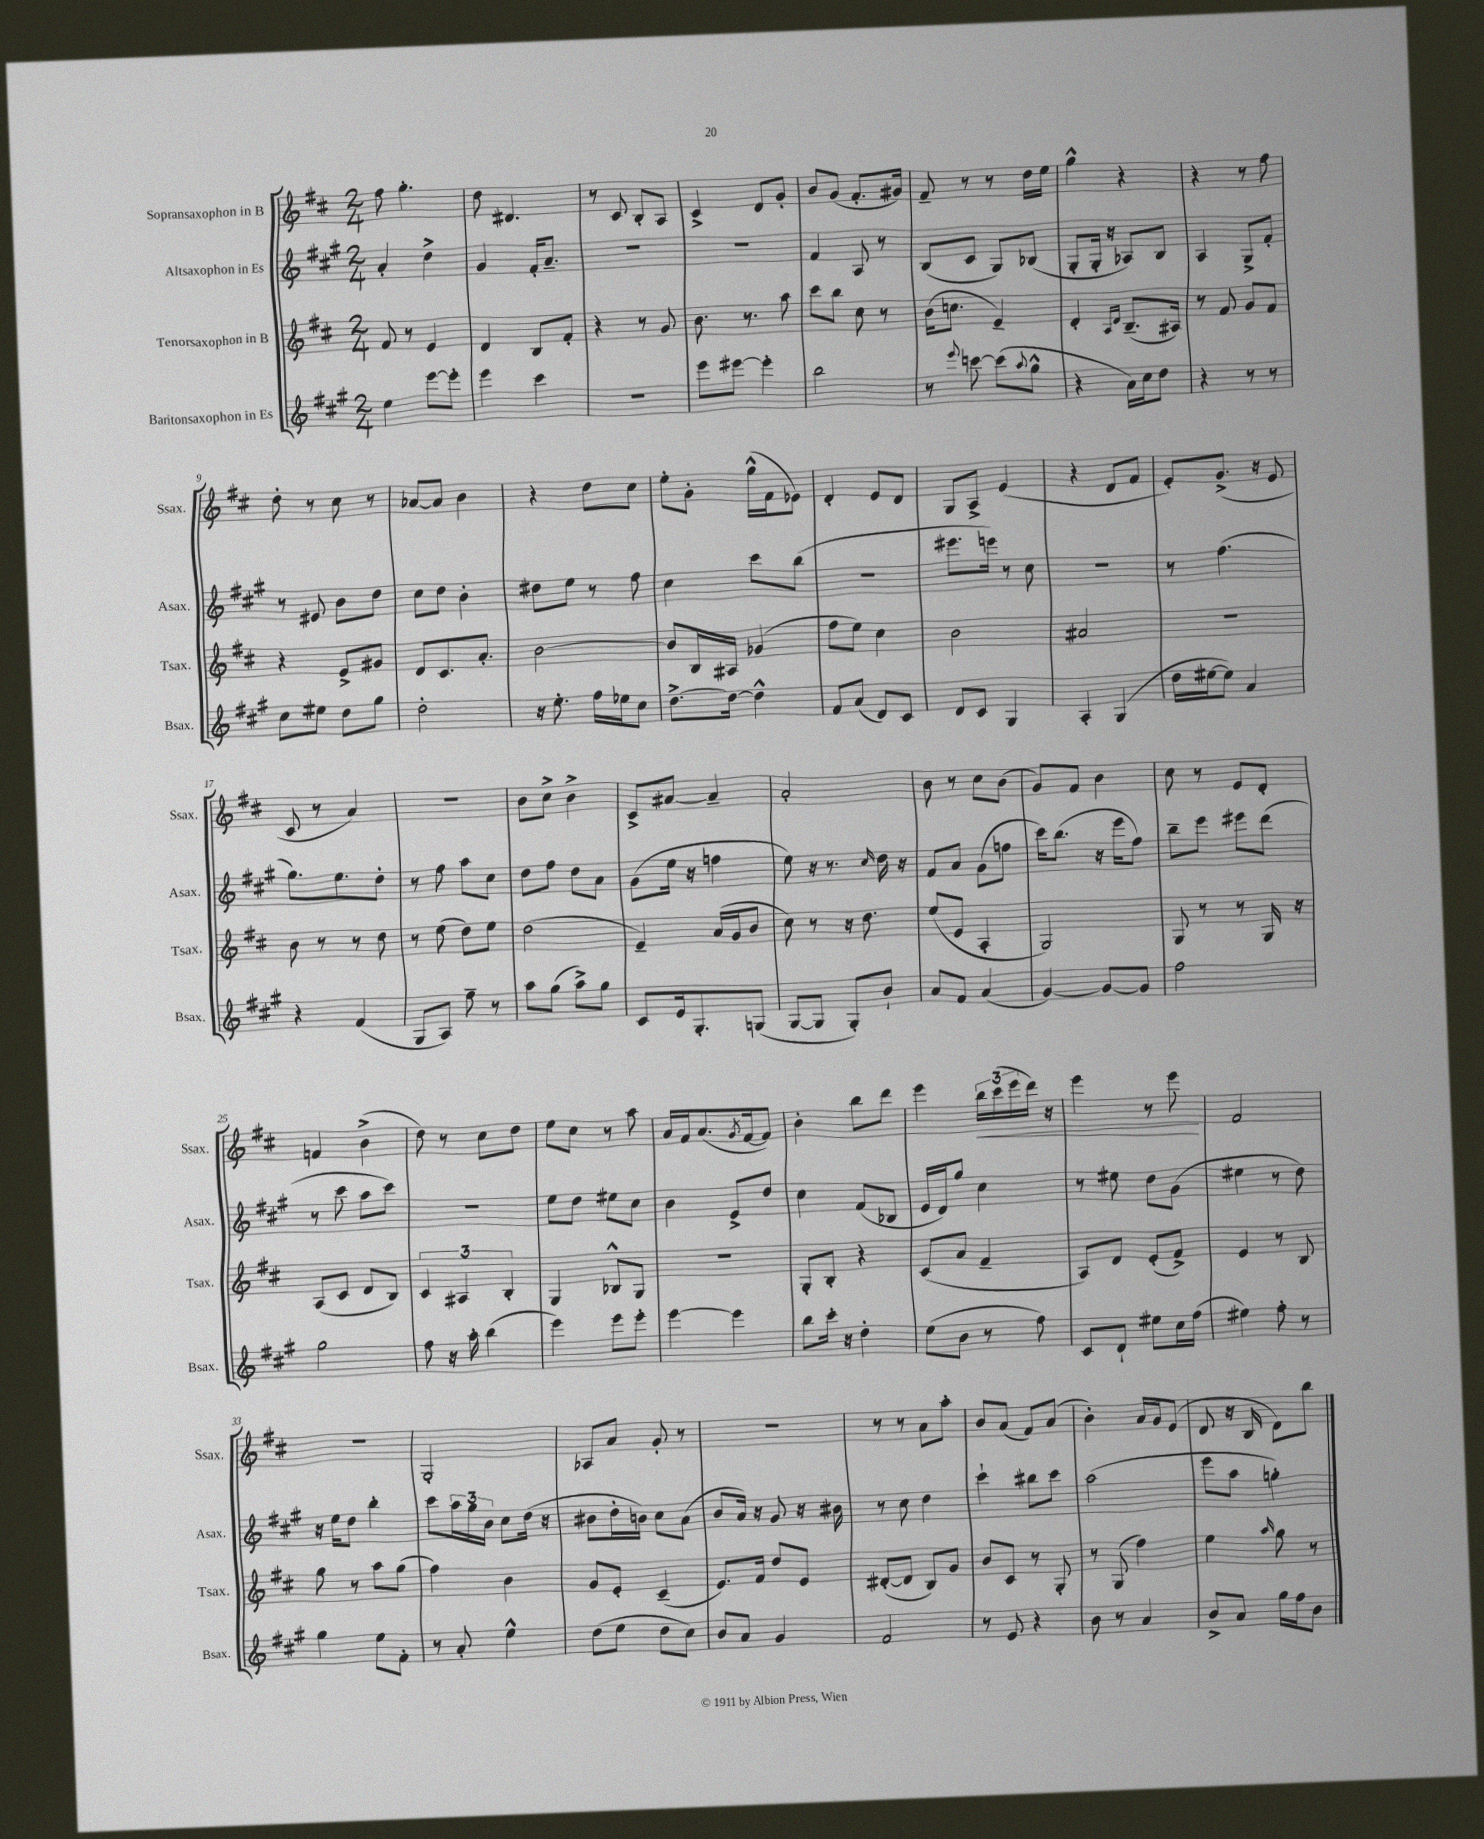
<<
\new StaffGroup <<
\new Staff = "s0" \with { instrumentName = "Sopransaxophon in B" shortInstrumentName = "Ssax." } {
    \clef treble \key d \major \numericTimeSignature \time 2/4
    fis''8 g''4.-. |
    d''8 dis'4. |
    r8 cis'8 b8-. a8 |
    cis'4-> d'8 g'8-. |
    b'8 g'8( fis'8.-. gis'16) |
    fis'8-- r8 r8 d''16 e''16 |
    g''4-^ r4 |
    r4 r8 fis''8 |
    d''8-. r8 cis''8 r8 |
    aes'8~ aes'8 b'4 |
    r4 d''8 cis''8 |
    e''8-. g'8-. g''16-^( fis'16 ees'8) |
    d'4-. e'8 d'8 |
    g8 a8-> e'4( |
    r4 d'8 fis'8 |
    e'8-.) g'8.->( r16 e'8 |
    cis'8 r8 a'4) |
    R2 |
    b'8 cis''8-> b'4-> |
    cis'8-> ais'8~ ais'4-- |
    a'2-. |
    b'8 r8 cis''8 b'8( |
    g'8) fis'8 b'4 |
    cis''8 r8 e'8 d'8-. |
    f'4 b'4->( |
    d''8) r8 cis''8 d''8 |
    e''8 cis''8 r8 a''8 |
    a'16 fis'16 a'8.( \acciaccatura { g'8 } fis'16~ fis'8) |
    b'4-. b''8 d'''8 |
    e'''4 \tuplet 3/2 { b''16\< cis'''16( e'''16 } d'''16) r16 |
    e'''4 r8 e'''8\! |
    fis'2 |
    r2 |
    g2-. |
    aes8 a'8 g'8-. r8 |
    R2 |
    r8 r8 a'8 a''8-. |
    b'8 a'8( fis'8) a'8( |
    b'4-.) a'16 g'16 e'8( |
    d'8 r16 b16 d'8) b''8 \bar "|." |
}
\new Staff = "s1" \with { instrumentName = "Altsaxophon in Es" shortInstrumentName = "Asax." } {
    \clef treble \key a \major \numericTimeSignature \time 2/4
    a'4-. d''4-> |
    gis'4 fis'16-. a'8.-- |
    R2 |
    R2 |
    fis'4 a8 r8 |
    b8( cis'8 gis8) bes8( |
    gis8-. gis16-. r16 aes8) b8 |
    a4 gis8-> fis'8-. |
    r8 eis'8 b'8 d''8 |
    cis''8 d''8 b'4-. |
    dis''8 e''8 r8 fis''8 |
    cis''4 cis'''8 b''8( |
    r2 |
    eis'''8. e'''16) r8 cis''8 |
    R2 |
    r8 fis''4.( |
    gis''8.) e''8. d''8-. |
    r8 fis''8 a''8 cis''8 |
    d''8 fis''8 d''8 a'8 |
    gis'8( e''16 r16 f''4 |
    e''8) r16 r8. \grace { cis''16 } d''16 r16 |
    fis'8 a'8 gis'8( f''8 |
    cis'''16) b''8.( r16 e'''16 fis''8) |
    b''8-- e'''8 eis'''8 d'''8( |
    r8 cis'''8 a''8 cis'''8) |
    R2 |
    e''8 d''8 eis''8 cis''8 |
    b'4 e'8-> d''8 |
    cis''4 fis'8( bes8 |
    e'16 d'16) gis''8 cis''4 |
    r8 eis''8 d''8 gis'8( |
    eis''4 r8 d''8) |
    r16 e''16 d''8 b''4-. |
    cis'''8 \tuplet 3/2 { a''16 gis''16 b'16 } cis''8 d''16( r16 |
    bis'8 d''16-. b'16) cis''8 a'8( |
    b'8 a'16) r16 gis'8 r16 bis'16 |
    r8 cis''8 d''4 |
    cis'''4-! bis''8 cis'''8 |
    a''2( |
    e'''8 a''8 g''4-.) \bar "|." |
}
\new Staff = "s2" \with { instrumentName = "Tenorsaxophon in B" shortInstrumentName = "Tsax." } {
    \clef treble \key d \major \numericTimeSignature \time 2/4
    fis'8 r8 e'4 |
    d'4 b8 fis'8-. |
    r4 r8 g'8 |
    b'8. r8. a''8 |
    cis'''8 b''8 cis''8 r8 |
    b'16( c''8. e'4--) |
    d'4-. \grace { a16 d'16 } b8.--( ais16) |
    r8 fis'8 g'8 fis'8 |
    r4 e'8-> gis'8 |
    d'8 cis'8. a'8.-. |
    b'2~ |
    b'8 b16 ais16 ges'4( |
    fis''8 e''8) cis''4 |
    b'2 |
    ais'2 |
    R2 |
    b'8 r8 r8 d''8 |
    r8 e''8( d''8) e''8 |
    d''2( |
    e'4--) a'16( g'16 b'8 |
    cis''8) r8 r16 d''8. |
    e''8( e'8 a4-. |
    g2) |
    g8 r8 r8 g16 r16 |
    a8( cis'8 d'8 b8) |
    \tuplet 3/2 { cis'4 ais4 b4-. } |
    g4 bes8-^ g8 |
    R2 |
    g8-. b8-. r4 |
    cis'8( a'8 fis'4-- |
    a8) d'8 e'8-.( fis'8->) |
    e'4 r8 b8 |
    g''8 r8 a''8 g''8( |
    fis''4) b'4 |
    g'8 e'8-. cis'4--( |
    e'8.) fis'16 d''8 e'8 |
    dis'8~-.( dis'8 b8) g'8 |
    b'8 cis'8 r8 g8-. |
    r8 g8( fis''4) |
    e''4 \grace { a''16 } g''8 r8 \bar "|." |
}
\new Staff = "s3" \with { instrumentName = "Baritonsaxophon in Es" shortInstrumentName = "Bsax." } {
    \clef treble \key a \major \numericTimeSignature \time 2/4
    e''4 e'''8~ e'''8-. |
    e'''4 cis'''4 |
    R2 |
    e'''8 eis'''8~ eis'''4-. |
    b''2 |
    r8 \appoggiatura { e'''8 } c'''8~ c'''8( \appoggiatura { a''8 } gis''8-^ |
    r4 a'16) cis''16 d''8 |
    r4 r8 r8 |
    cis''8 eis''8 d''8 gis''8 |
    d''2-. |
    r16 e''8.-. fis''16 ees''16 cis''8 |
    d''8.~-> d''16~ d''4-^ |
    fis'8 a'8( d'8) cis'8 |
    d'8 cis'8 gis4 |
    a4-. gis4( |
    d''16 eis''16~ eis''8) a'4 |
    r4 fis'4( |
    gis8 a8) fis''8-- r8 |
    a''8 gis''8( a''8->) gis''8 |
    cis'8 e'16 gis8.-. g8( |
    gis8~ gis8 gis8-.) b'8-! |
    a'8 fis'8 a'4( |
    gis'4~) gis'8~ gis'8 |
    fis''2 |
    gis''2 |
    fis''8 r16 a''16-. b''4( |
    e'''4) e'''8 e'''8-. |
    e'''4~ e'''4 |
    b''8 cis'''16-. r16 d''4-. |
    e''8( b'8 r8 fis''8) |
    cis'8 d'8-! eis''8 cis''16 fis''16( |
    eis''4) fis''8-. r8 |
    gis''4 e''8 fis'8-. |
    r8 a'8-. e''4-^ |
    d''8( e''8 d''8 cis''8) |
    b'8 a'8 gis'4 |
    fis'2 |
    r8 e'8 r4 |
    b'8 r8 a'4 |
    b'8-> a'8 gis''16 fis''16 b'8 \bar "|." |
}
>>
>>
